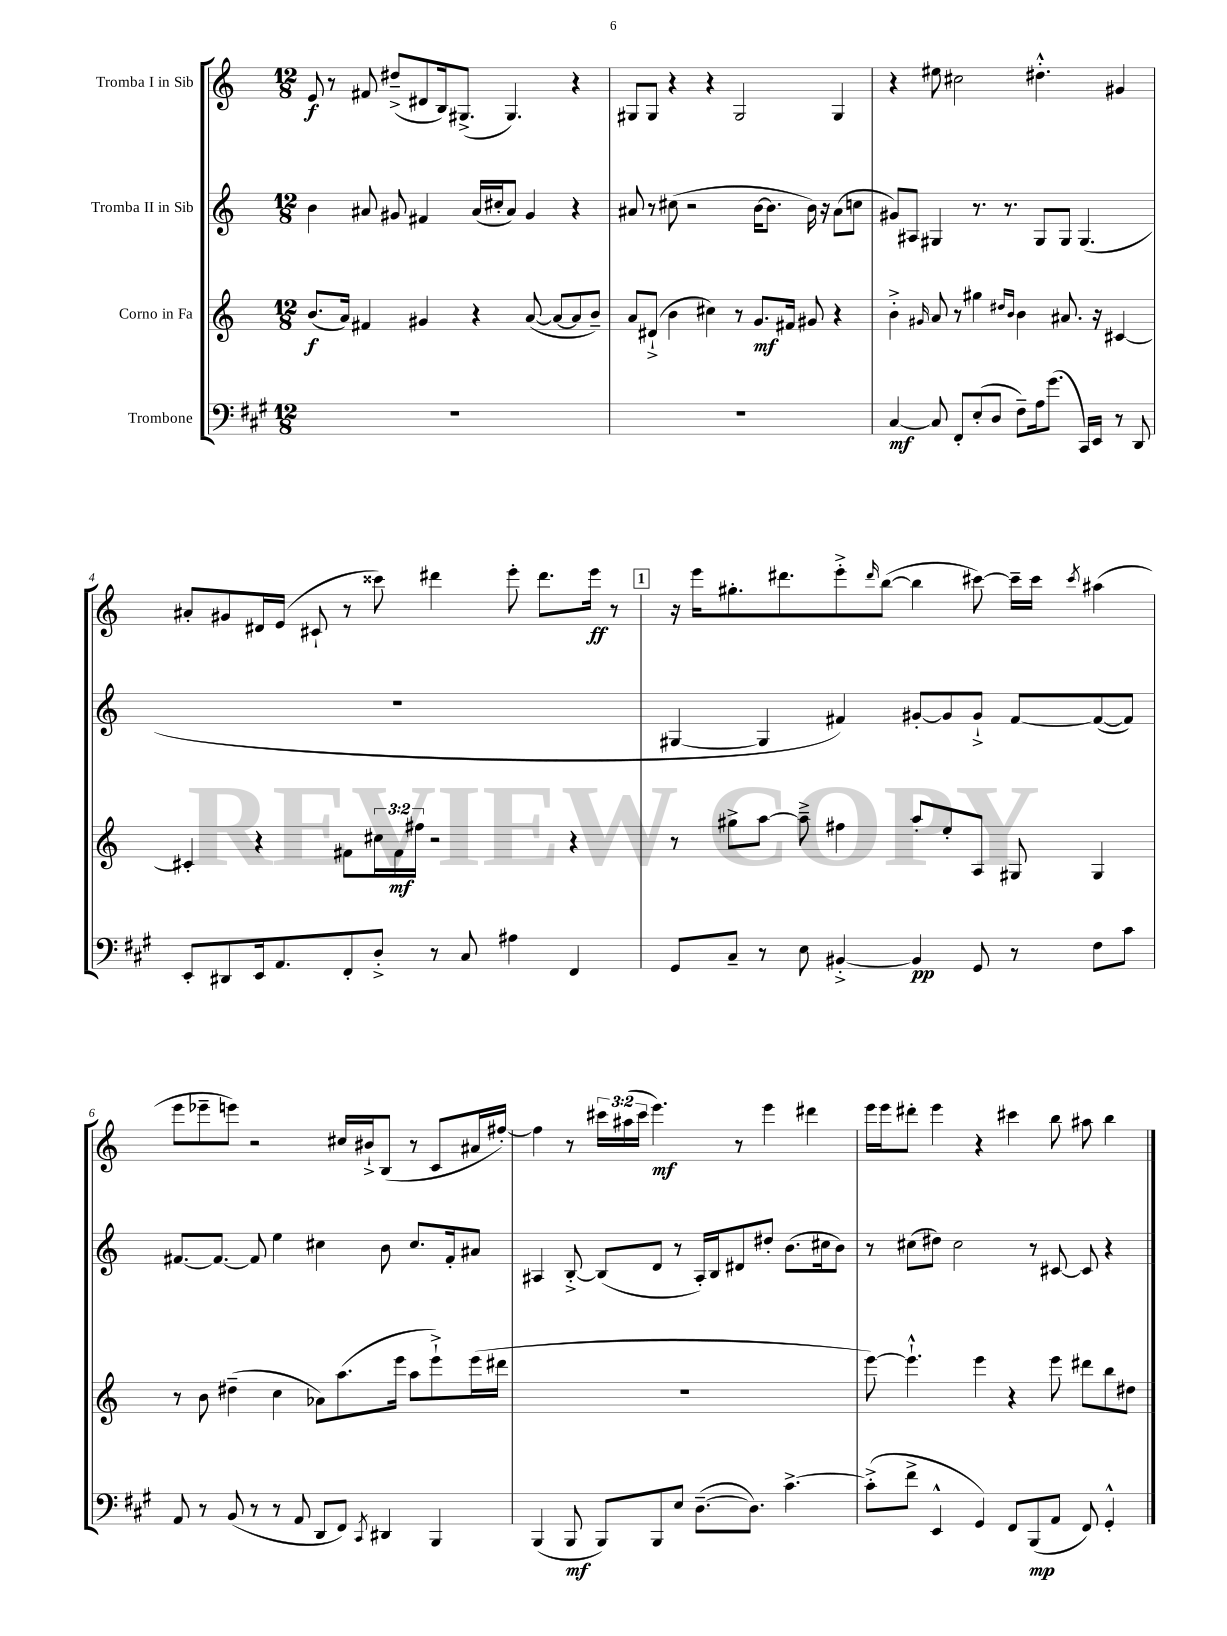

**kern	**kern	**kern	**kern
*staff4	*staff3	*staff2	*staff1
*clefF4	*clefG2	*clefG2	*clefG2
*k[f#c#g#]	*k[]	*k[]	*k[]
*M12/8	*M12/8	*M12/8	*M12/8
1.r	(8.b	4b	8e
.	.	.	8r
.	16a)	.	.
.	4f#	8a#	8f#
.	.	8g#	(8dd#~^
.	4g#	4f#	8d#
.	.	.	16B)
.	.	.	(8.G#^
.	4r	(16a#	.
.	.	16cc#'	.
.	.	8a#)	4.G#)
.	([8a	4g#	.
.	8a_	.	.
.	8a]	4r	4r
.	8b~)	.	.
=	=	=	=
1.r	8a	8a#	8G#
.	(8d#`^	8r	8G#
.	4b	(8cc#	4r
.	.	2r	.
.	4cc#)	.	4r
.	8r	.	2G#
.	8.g	[16b	.
.	.	8.b]	.
.	16f#	.	.
.	8g#	16b)	.
.	.	16r	.
.	4r	(8a#	4G#
.	.	8cc	.
=	=	=	=
[4C#	4b'^	8g#)	4r
.	.	8A#	.
.	16qqg#	.	.
8C#]	8a	4G#	8ee#
8FF#'	8r	.	2cc#
(8E'	4gg#	8.r	.
8D	.	.	.
.	.	8.r	.
.	16qqdd#	.	.
.	16qqb	.	.
8F#~)	4b	.	.
16A	.	8G#	4.dd#'^^
(8.g#	.	.	.
.	8.a#	8G#	.
16CC#)	.	(4.G#	.
16EE	16r	.	.
8r	[4c#	.	4g#
8DD	.	.	.
=	=	=	=
8EE'	4c#']	1.r	8a#'
8DD#	.	.	8g#
16EE	4r	.	16d#
8.AA	.	.	(16e
.	.	.	8c#`
8FF#'	8f#	.	8r
8D'^	24cc#	.	8ccc##)
.	24f#	.	.
.	24ff#	.	.
8r	2r	.	4ddd#
8C#	.	.	.
4A#	.	.	8eee'
.	.	.	8.ddd#
4FF#	4r	.	.
.	.	.	16eee
.	.	.	8r
=	=	=	=
8GG#	8r	[4G#	16r
.	.	.	16eee
8C#~	8gg#^	.	8.gg#'
8r	[8aa	4G#]	.
.	.	.	8.ddd#
8E	8aa~^]	.	.
[4BB#'^	4ff#	4f#)	8eee'^
.	.	.	16qqddd#
.	.	.	([8bb
4BB#]	8aa'	[8g#'	4bb]
.	8ee'	8g#]	.
8GG#	8A	8g#`^	[8ccc#)
8r	8G#	[8f#	16ccc#~]
.	.	.	16ccc#
.	.	.	8qccc#
8F#	4G#	(8f#_	(4aa#
8c#	.	8f#])	.
=	=	=	=
8AA	8r	[8.f#	8eee
8r	8b	.	8eee-~
.	.	8.f#_	.
(8BB	(4dd#~	.	8eee)
8r	.	8f#]	2r
8r	4cc	4ee	.
8AA	.	.	.
8DD	8a-)	4cc#	.
8FF#)	(8.aa	.	16cc#
.	.	.	16b#`^
8qCC#	.	.	.
4DD#	.	8b	(8B
.	16eee	.	.
.	8aa	8.cc#	8r
4BBB	8eee`^)	.	8c
.	.	16f#'	.
.	(16eee	8a#	16a#
.	16ddd#	.	[16ff#')
=	=	=	=
(4BBB	1.r	4A#	4ff#]
8BBB	.	[8B'^	8r
8BBB)	.	(8B]	24ccc#
.	.	.	(24aa#
.	.	.	24ccc#
8BBB	.	8d	4.eee)
8E	.	8r	.
([8.D~	.	16A#')	.
.	.	16B	.
.	.	8d#	8r
8.D])	.	.	.
.	.	8dd#'	4eee
[4.c#^	.	(8.b	.
.	.	.	4ddd#
.	.	16cc#	.
.	.	8b)	.
=	=	=	=
(8c#'^]	[8eee)	8r	16eee
.	.	.	16eee
8f#^	4.eee`^^]	(8cc#	8ddd#'
4EE^^	.	8dd#)	4eee
.	.	2cc#	.
4GG#)	4eee	.	4r
8FF#	4r	.	4ccc#
(8BBB	.	8r	.
8AA	8eee	[8c#	8bb
8FF#)	8ddd#	8c#]	8aa#
4GG#'^^	8bb	4r	4bb
.	8dd#	.	.
==	==	==	==
*-	*-	*-	*-
